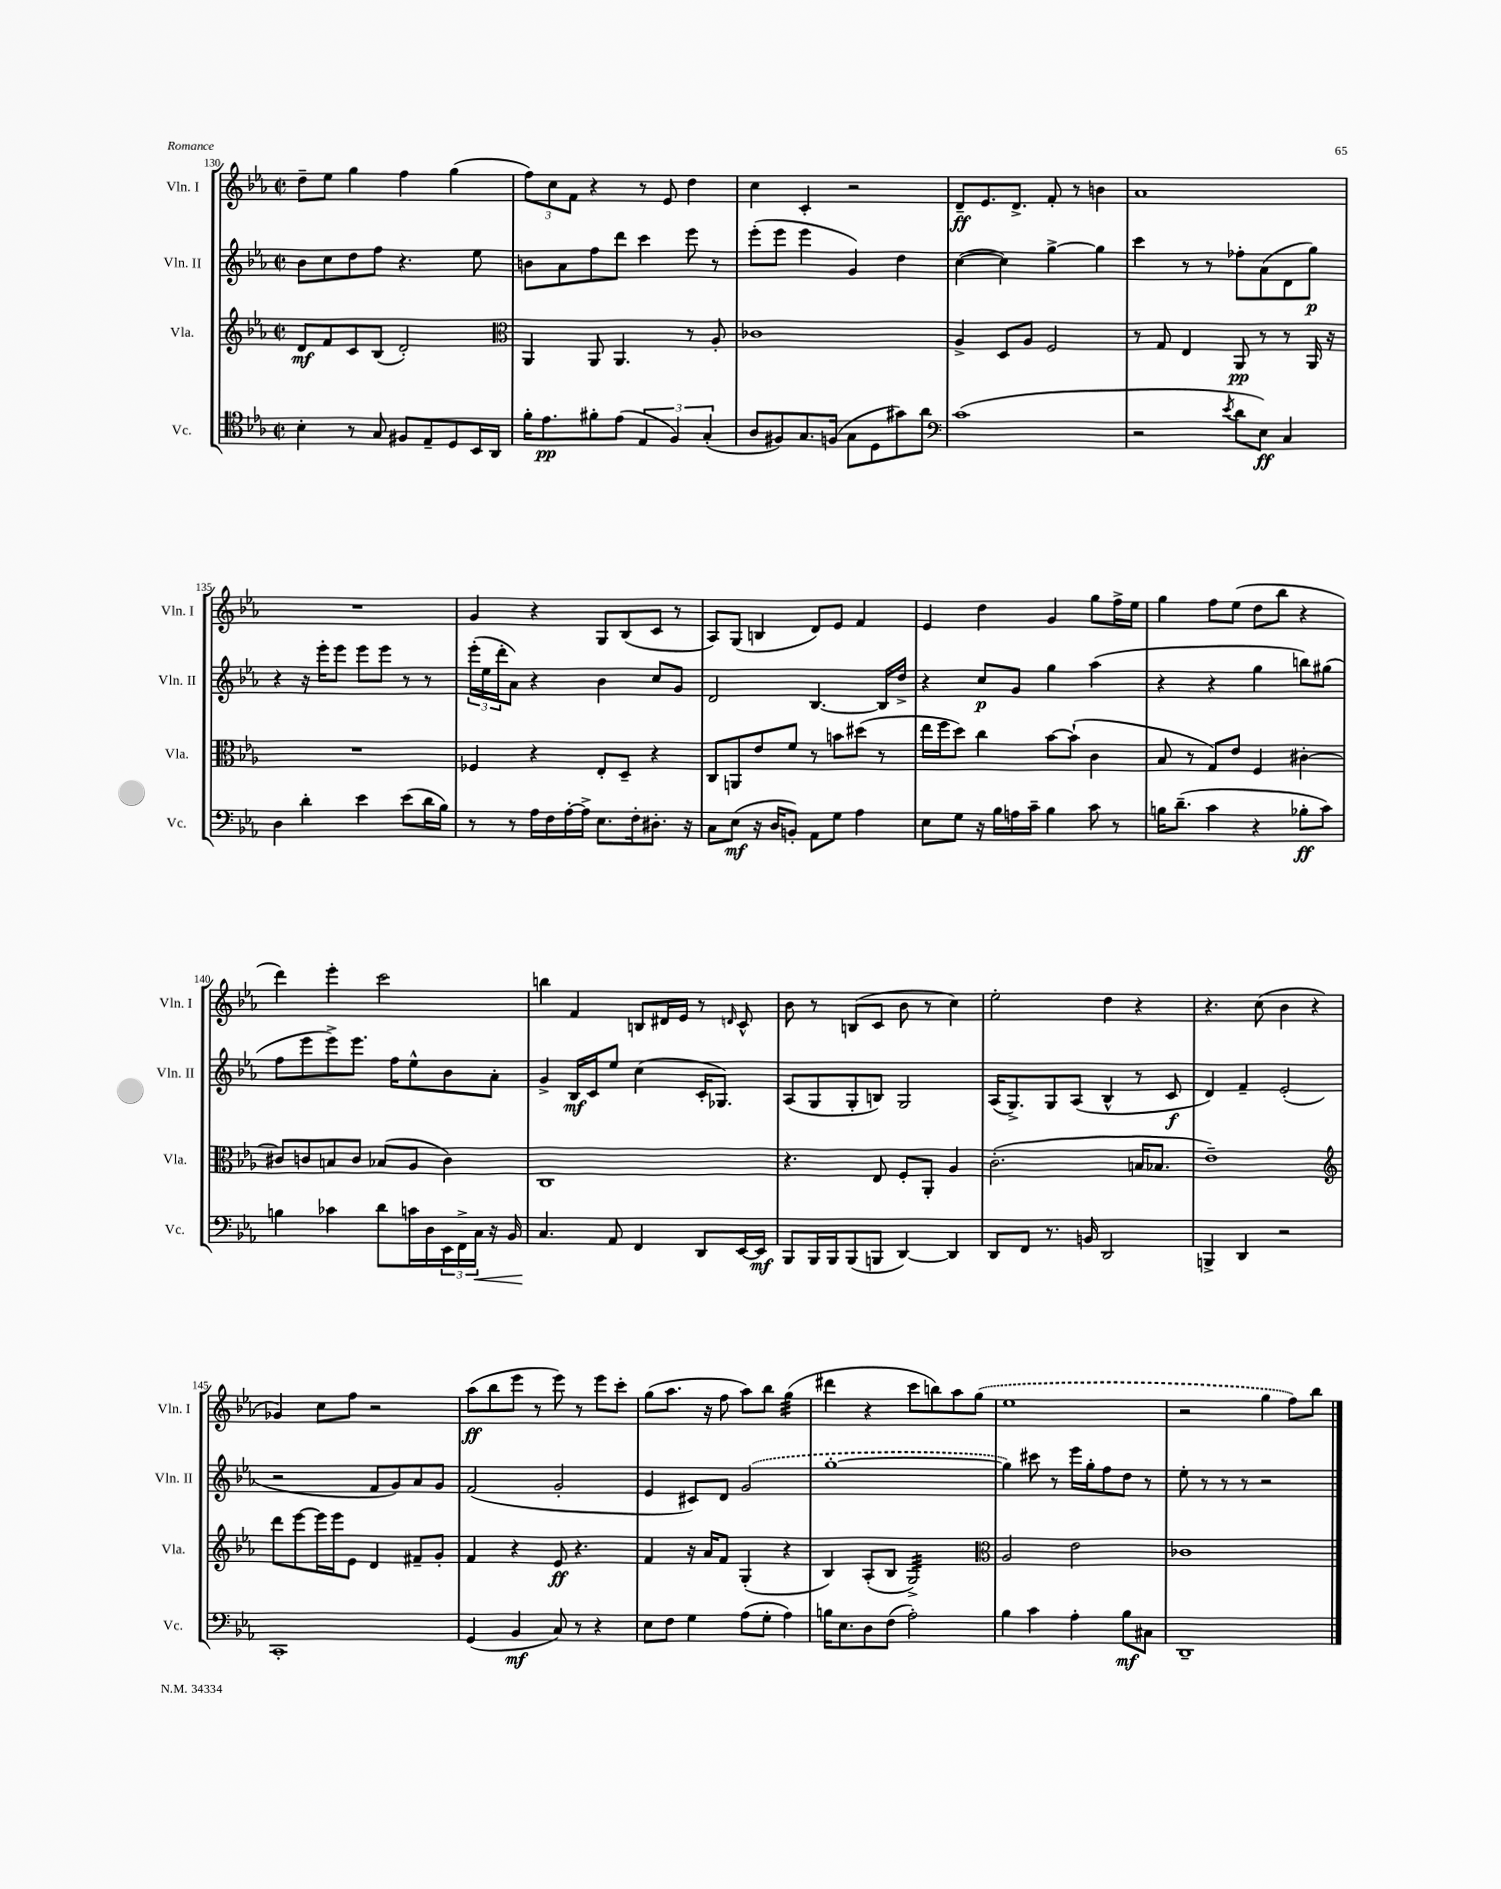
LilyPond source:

<<
\new StaffGroup <<
\new Staff = "s0" \with { instrumentName = "Vln. I" shortInstrumentName = "Vln. I" } {
    \clef treble \key ees \major \defaultTimeSignature \time 2/2
    d''8-- ees''8 g''4 f''4 g''4( |
    \tuplet 3/2 { f''8) c''8 f'8 } r4 r8 ees'8 d''4 |
    c''4 c'4-. r2 |
    d'8--\ff ees'8. d'8.-> f'8-. r8 b'4 |
    aes'1 |
    R1 |
    g'4 r4 g8 bes8( c'8 r8 |
    aes8) g8( b4 d'8) ees'8 f'4 |
    ees'4 d''4 g'4 g''8 f''16-> ees''16 |
    g''4 f''8 ees''8( d''8 bes''8 r4 |
    d'''4) ees'''4-. c'''2 |
    b''4 f'4 b8 dis'16 ees'16 r8 \grace { d'16 } c'8-^ |
    bes'8 r8 b8( c'8 bes'8 r8 c''4) |
    ees''2-. d''4 r4 |
    r4. c''8( bes'4 r4 |
    ges'4) c''8 f''8 r2 |
    aes''8\ff( bes''8 ees'''8 r8 ees'''8) r8 ees'''8 c'''8-. |
    g''8( aes''8. r16 f''8 aes''8) bes''8 g''4:32( |
    dis'''4 r4 c'''8 b''8) aes''8 \once \slurDashed g''8( |
    ees''1 |
    r2 g''4 f''8) bes''8 \bar "|." |
}
\new Staff = "s1" \with { instrumentName = "Vln. II" shortInstrumentName = "Vln. II" } {
    \clef treble \key ees \major \defaultTimeSignature \time 2/2
    bes'8 c''8 d''8 f''8 r4. ees''8 |
    b'8 aes'8 f''8 d'''8 c'''4 ees'''8 r8 |
    ees'''8-.( ees'''8 ees'''4 g'4) d''4 |
    c''4~( c''4) g''4~-> g''4 |
    c'''4 r8 r8 fes''8-. aes'8( d'8 g''8\p) |
    r4 r16 ees'''16-. ees'''8 ees'''8 ees'''8 r8 r8 |
    \tuplet 3/2 { ees'''16-.( ees''16 d'''16-. } aes'8) r4 bes'4 c''8 g'8 |
    d'2 bes4.~ bes16 d''16-> |
    r4 c''8\p g'8 g''4 aes''4( |
    r4 r4 g''4 b''8) gis''8( |
    f''8 ees'''8 ees'''8->) ees'''8. f''16 ees''8-^ bes'8 aes'8-. |
    g'4-> bes16\mf c'16 ees''8 c''4( c'16-. ges8.) |
    aes8( g8 g8-. b8) g2 |
    aes16( g8.->) g8 aes8( bes4-^ r8 c'8\f |
    d'4) f'4-- ees'2-.( |
    r2 f'8 g'8) aes'8 g'8 |
    f'2( g'2-. |
    ees'4 cis'8) d'8 \once \slurDashed g'2( |
    g''1~-. |
    g''4) cis'''8 r8 ees'''16 g''16-. f''8 d''8 r8 |
    ees''8-. r8 r8 r8 r2 \bar "|." |
}
\new Staff = "s2" \with { instrumentName = "Vla." shortInstrumentName = "Vla." } {
    \clef treble \key ees \major \defaultTimeSignature \time 2/2
    d'8\mf f'8 c'8 bes8( d'2-.) |
    \clef alto aes,4 aes,8 aes,4. r8 aes8-. |
    ces'1 |
    aes4-> d8 aes8 f2 |
    r8 g8 ees4 aes,8\pp r8 r8 aes,16 r16 |
    R1 |
    fes4 r4 ees8-. d8-- r4 |
    c8 a,8 ees'8 f'8 r8 b'8 dis''8( r8 |
    ees''16 f''16 d''8) c''4 bes'8~ bes'8-!( c'4 |
    bes8 r8 g8) ees'8 f4 cis'4~-. |
    cis'8 c'8 b8 c'8 bes8( aes8 c'4) |
    c1 |
    r4. ees8 f8-. aes,8-. aes4 |
    c'2.-.( b16 bes8. |
    ees'1--) |
    \clef treble d'''8 ees'''8~ ees'''16 ees'''16 ees'8 d'4 fis'8-- g'8-. |
    f'4 r4 ees'8\ff r4. |
    f'4 r16 aes'16 f'8 g4-.( r4 |
    bes4) aes8-.( bes8 g2:32->) |
    \clef alto aes2 ees'2 |
    ces'1 \bar "|." |
}
\new Staff = "s3" \with { instrumentName = "Vc." shortInstrumentName = "Vc." } {
    \clef tenor \key ees \major \defaultTimeSignature \time 2/2
    bes4-. r8 g8 fis8 ees8-- d8 bes,16 aes,16 |
    f'16-. ees'8.\pp fis'8-. ees'8( \tuplet 3/2 { ees4 f4) g4-.( } |
    aes8 fis8) g8. f16( g8 d8 gis'8) aes'8 |
    \clef bass c'1( |
    r2 \acciaccatura { ees'8 } d'8 ees8\ff) c4 |
    d4 d'4-. ees'4 ees'8( d'16 bes16) |
    r8 r8 aes16 f16 aes16~-. aes16-> ees8. f16-. dis8.-. r16 |
    c8 ees8\mf( r16 d16 b,8-.) aes,8 g8 aes4 |
    ees8 g8 r16 bes16 a16 c'16-- bes4 c'8 r8 |
    b16 d'8.--( c'4 r4 bes8-.\ff c'8) |
    b4 ces'4 d'8 c'16 d16 \tuplet 3/2 { ees,16 f,16-> c16\< } r16 bes,16 |
    c4.\! aes,8 f,4 d,8 ees,16~ ees,16\mf |
    bes,,8 bes,,16 bes,,16 bes,,8( b,,8 d,4~) d,4 |
    d,8 f,8 r8. b,16 d,2 |
    b,,4-> d,4 r2 |
    c,1-. |
    g,4( bes,4\mf c8) r8 r4 |
    ees8 f8 g4 aes8( g8-. aes4) |
    b16 ees8. d8 f8( aes2-.) |
    bes4 c'4 aes4-. bes8\mf cis8 |
    d,1-- \bar "|." |
}
>>
>>
\layout { \context { \Score currentBarNumber = #130 } }
